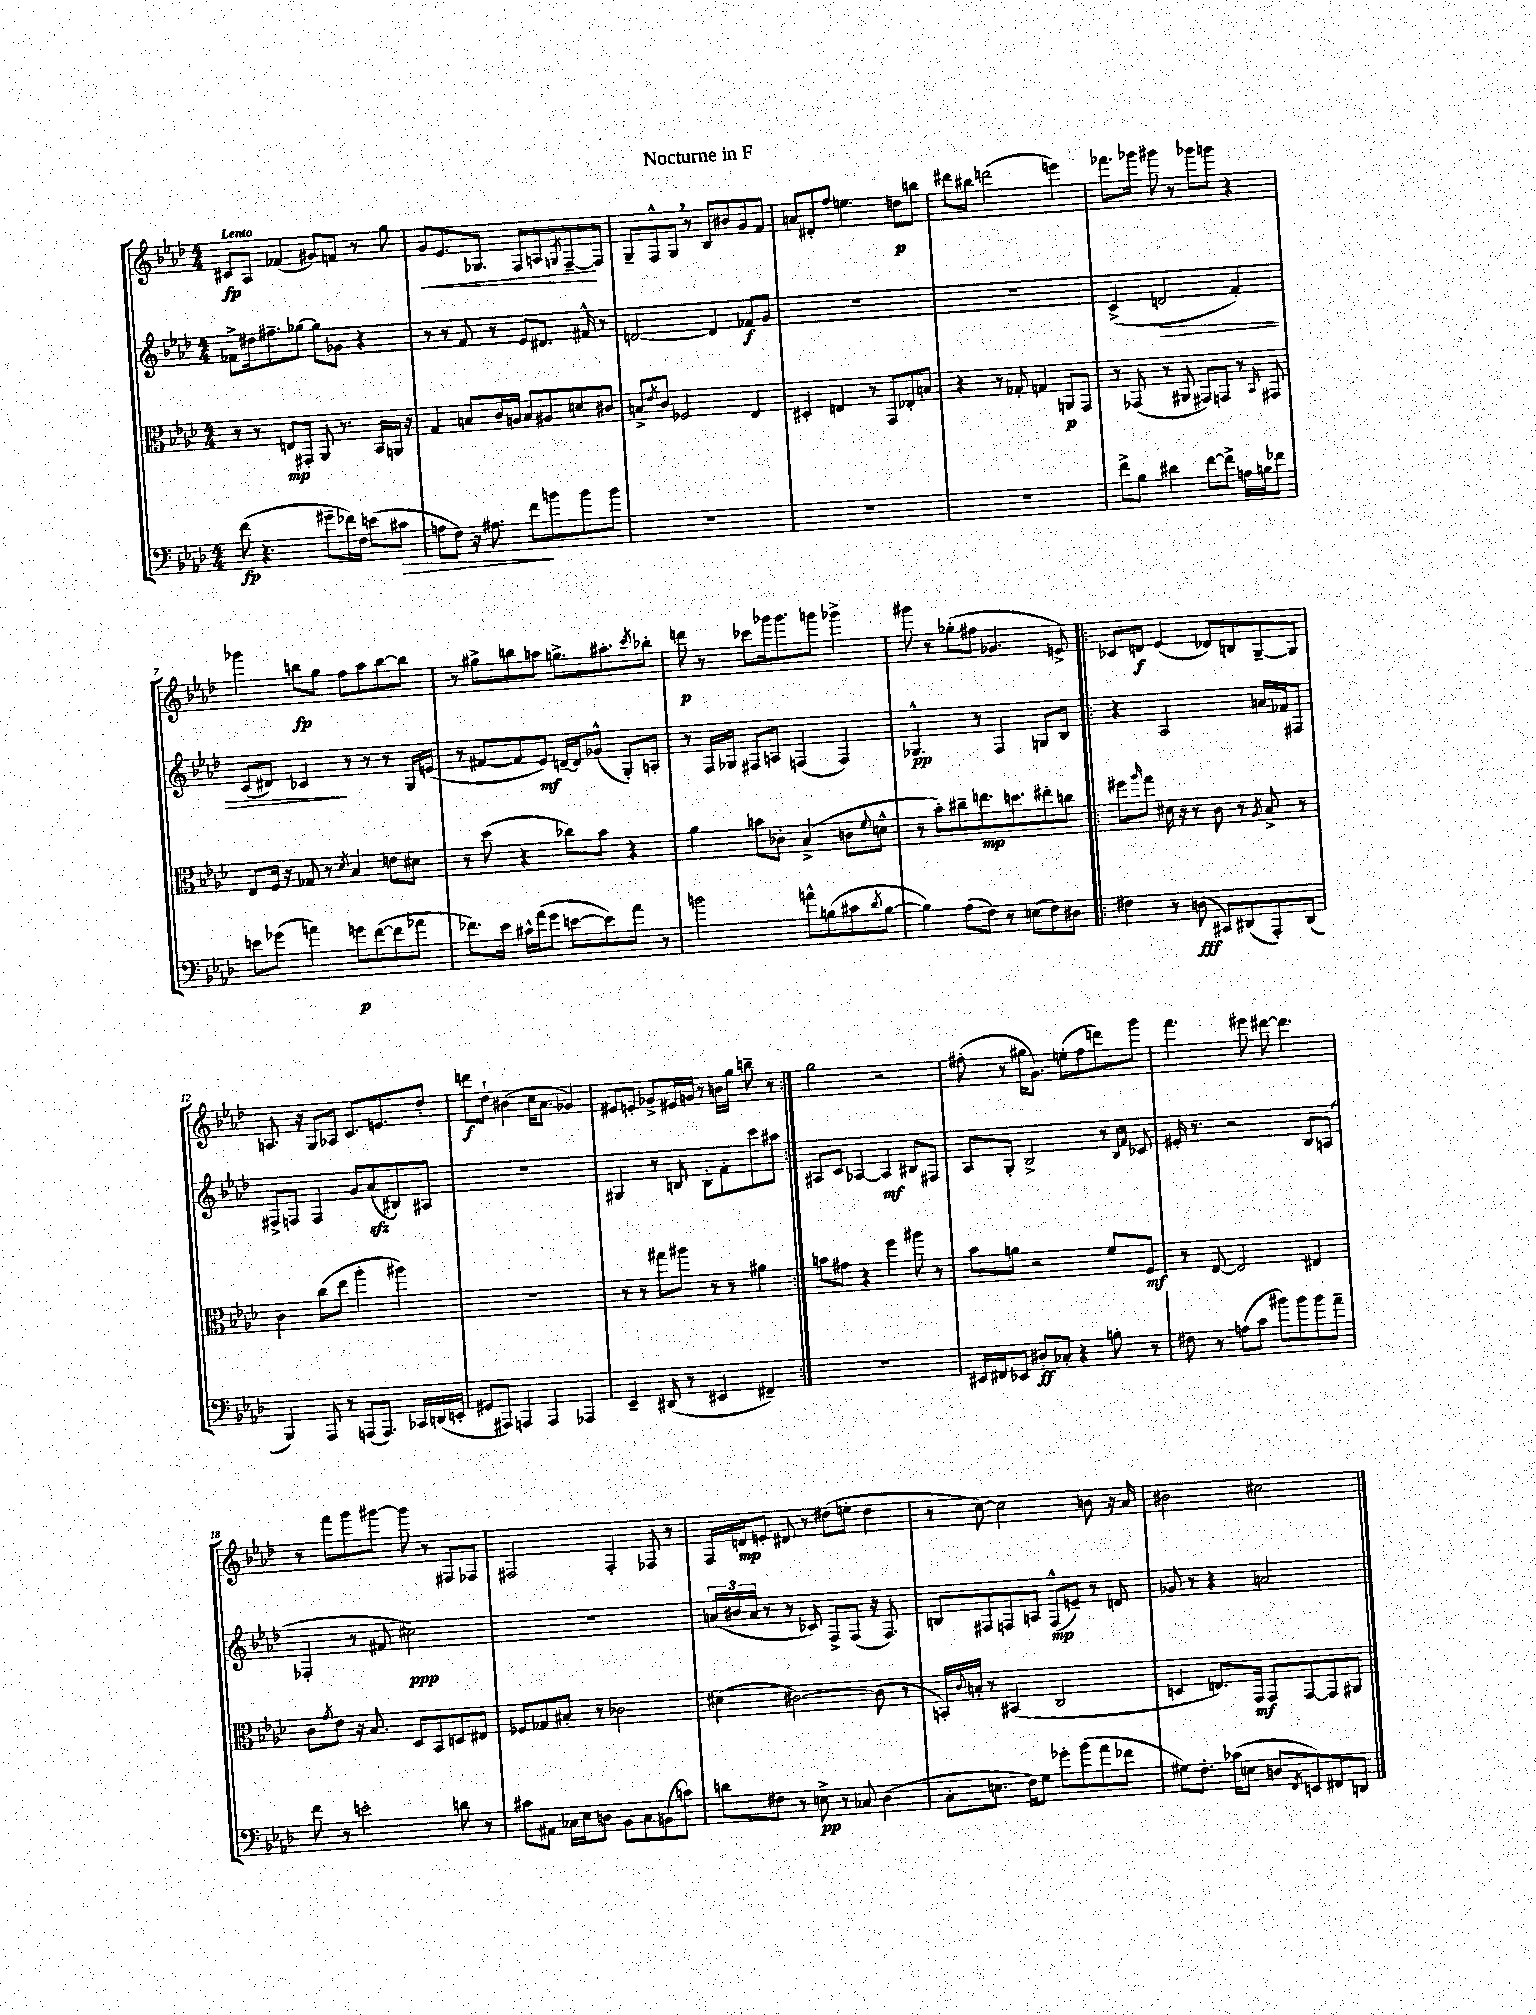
\header { title = "Nocturne in F" }
<<
\new StaffGroup <<
\new Staff = "s0" {
    \clef treble \key aes \major \numericTimeSignature \time 4/4 \tempo "Lento"
    cis'8\fp aes8 fes'4( gis'8) f'8 r8 g''8 |
    g'8\< ees'8. ges8. f8 a8 \acciaccatura { g8 } f8~--\! f8 |
    g8-- f8-^ g8 \breathe r8 bes8 bis'8 g'8 f'8 |
    a'8 dis'8-. f''8 e''4. d''8\p b''8 |
    dis'''8 bis''8 d'''2( e'''4) |
    fes'''8. ges'''16 gis'''8 r8 ges'''8 g'''8 r4 |
    ges'''4 b''8\fp g''8 f''8 aes''8 b''8~ b''8 |
    r8 gis''8-> b''8 a''8 g''8.-> ais''8.-. \acciaccatura { c'''8 } bes''8-. |
    d'''8\p r8 ces'''8 ges'''16 ges'''8. g'''8 ges'''4-> |
    gis'''8 r8 ges''8-.( fis''8 ges'4. e'8->) |
    \repeat volta 2 { ces'8 d'8\f ees'4( des'8) b8 g8~-- g8 |
    a8. r16 g8 aes8 c'8. e'8. des''8-. |
    d'''8\f des''8-! bis'4( c''16 aes'8. ges'4) |
    eis'8 e'8-. ges'8-> eis'16 g'16 r8 b'16 g''16 b''8-- r8 | }
    g''2 r2 |
    fis''8-.( r8 gis''16 g'8.) e''8-.( fis''8 d'''8) g'''8 |
    f'''4. eis'''8 dis'''8~ dis'''4. |
    r8 f'''8 g'''8 gis'''8~ gis'''8 r8 fis8 fes8 |
    fis2 fis4-. fes8 r8 |
    f16 d'16\mp e'8-. dis'8 r8 dis''8( e''8-. dis''4 |
    r8 c''8~) c''2 b'8 r16 aes'16 |
    bis'2 cis''2 \bar "|." |
}
\new Staff = "s1" {
    \clef treble \key aes \major \numericTimeSignature \time 4/4
    fes'8-> dis''16 fis''8.-- ges''8~ ges''8 ges'8 r4 |
    r8 r8 f'8 r8 ees'8 dis'8. fis'16-^ r8 |
    d'2~ d'4 fes'8\f g'8 |
    R1 |
    R1 |
    c'4->( d'2\> f'4-.) |
    c'8( dis'8) ces'4\! r8 r8 r8 g16 e'16( |
    r8 fis'8~ fis'8 ees'8\mf) d'16~-- d'16 ges'8-^( g8-.) a8-. |
    r8 f16 ges16 fis8 a8 f4( f4) |
    ges4.-^\pp r8 f4 g8 bes8 |
    \repeat volta 2 { r4 aes2 a'16 fes'16 fis8 |
    fis8-> f8 f4 g'8 aes'8\sfz( bis8) ais8 |
    R1 |
    gis4 r8 b8 b8-. f'8-. c'''8 ais''8 | }
    ais8 c'8 aes4~ aes4\mf bis8 fis8 |
    aes8 g8-. bes2-> r8 \grace { bes16 f'16 } ces'8 |
    eis'16-. r8. r2 bes8 a8( |
    fes4-. r8 fis'8 cis''2\ppp) |
    R1 |
    \tuplet 3/2 { a'16( bis'16 a'16 } r8 r8 ces'8) f8-> f8( r16 f8.) |
    b8 fis8 f8 a8 f8-^\mp( e'8--) r8 d'8 |
    ges'8 r8 r4 a'2 \bar "|." |
}
\new Staff = "s2" {
    \clef alto \key aes \major \numericTimeSignature \time 4/4
    r8 r8 e8\mp gis,8-. aes,8 r8. bes,16 a,16 r16 |
    g4 b8 c'16 a16 b8 ais8 d'8 cis'8 |
    b8-> \acciaccatura { ees'8 } c'8 fes2 ees4 |
    dis4-. e4 r8 g,8 ees8-. b8 |
    r4 r8 ges8-. g4 a,8\p g,8 |
    r8 ges,8( r8 ais,8 gis,8) g,8 r8 \grace { bes,16 } gis,8 |
    ees8 f16 r16 ges8 r8 \acciaccatura { des'8 } bes4 e'8 dis'8 |
    r8 des''8( r4 ces''8) bes'8 r4 |
    aes'4 b'8 ces'8-. bes4->( c'8 \appoggiatura { f'8 } d'8-^ |
    r8 bes'8-.) cis''8-- e''8.\mp d''8. eis''8-. c''8 |
    \repeat volta 2 { fis''8 \grace { aes''16 } g''8 dis'16 r16 r8 c'8 r8 \acciaccatura { aes8 } bes8-> r8 |
    c'4 c''8( ees''8 aes''4-. ais''4) |
    R1 |
    r8 r8 gis''8 ais''8 r8 r8 ais'4 | }
    b'8 gis'8 r4 f''4 ais''8 r8 |
    bes'8 a'8 r2 f'8 f8\mf |
    r8 ees8~ ees2 eis4 |
    c'8 \acciaccatura { g'8 } ees'8 r16 bes8. des8 bes,8 d8 eis8 |
    fes8 ges8 bis8-. r8 ces'2 |
    dis'4( cis'2~) cis'8( r8 |
    b,16-.) \appoggiatura { c'8 } b16-. r8 bis,4( c2 |
    d4 e8.) g,16\mf g,8 g,8~ g,8 ais,8 \bar "|." |
}
\new Staff = "s3" {
    \clef bass \key aes \major \numericTimeSignature \time 4/4
    f'8\fp( r4. gis'8-- fes'16) f16 e'8( cis'8\> |
    a8 f8) r16 ais8. f'8\! b'8 b'8 b'8 |
    R1 |
    R1 |
    R1 |
    f'8-> bes8 dis'4 f'8~ f'8-> a16 b16 fes'8 |
    e'8 ges'8( a'4) g'8\p f'8~( f'8 aes'8 |
    fes'8.) ees'16 cis'16-^ aes'16( g'8 e'8~ e'8) aes'8 r8 |
    b'2 a'8-^ b8( cis'8 \acciaccatura { des'8 } b8~ |
    b4) aes8( f8) r8 e8( f8) dis8 |
    \repeat volta 2 { fis4 r8 d8\fff( cis,8) dis,8( aes,,8-.) dis,8( |
    bes,,4) aes,,8 r8 a,,8( a,,8.) ces,16 d,16( e,16-. |
    gis,8 ais,,8) a,,4 a,,4 aes,,4 |
    ees,4-- dis,8( r8 eis,4 fis,4--) | }
    R1 |
    eis,16 fis,16 ees,8 dis8-.\ff ces8-. r4 b8-. r8 |
    fis8 r8 a8( c'8 bis'8) bis'8 bis'8 aes'8-- |
    f'8 r8 e'2-. d'8 r8 |
    cis'8 ais,8 ces16 ees16 d8 bes,8 ces8 b,8( c'8) |
    d'8 fis8 r8 e8->\pp r8 ces8 des4( |
    c8-. e8. f16) g8 ges'8-. bes'8( aes'8 fes'8 |
    gis8) f8.-. ces'16( e8 d8 \acciaccatura { f,8 } e,8) fis,8 d,8 \bar "|." |
}
>>
>>
